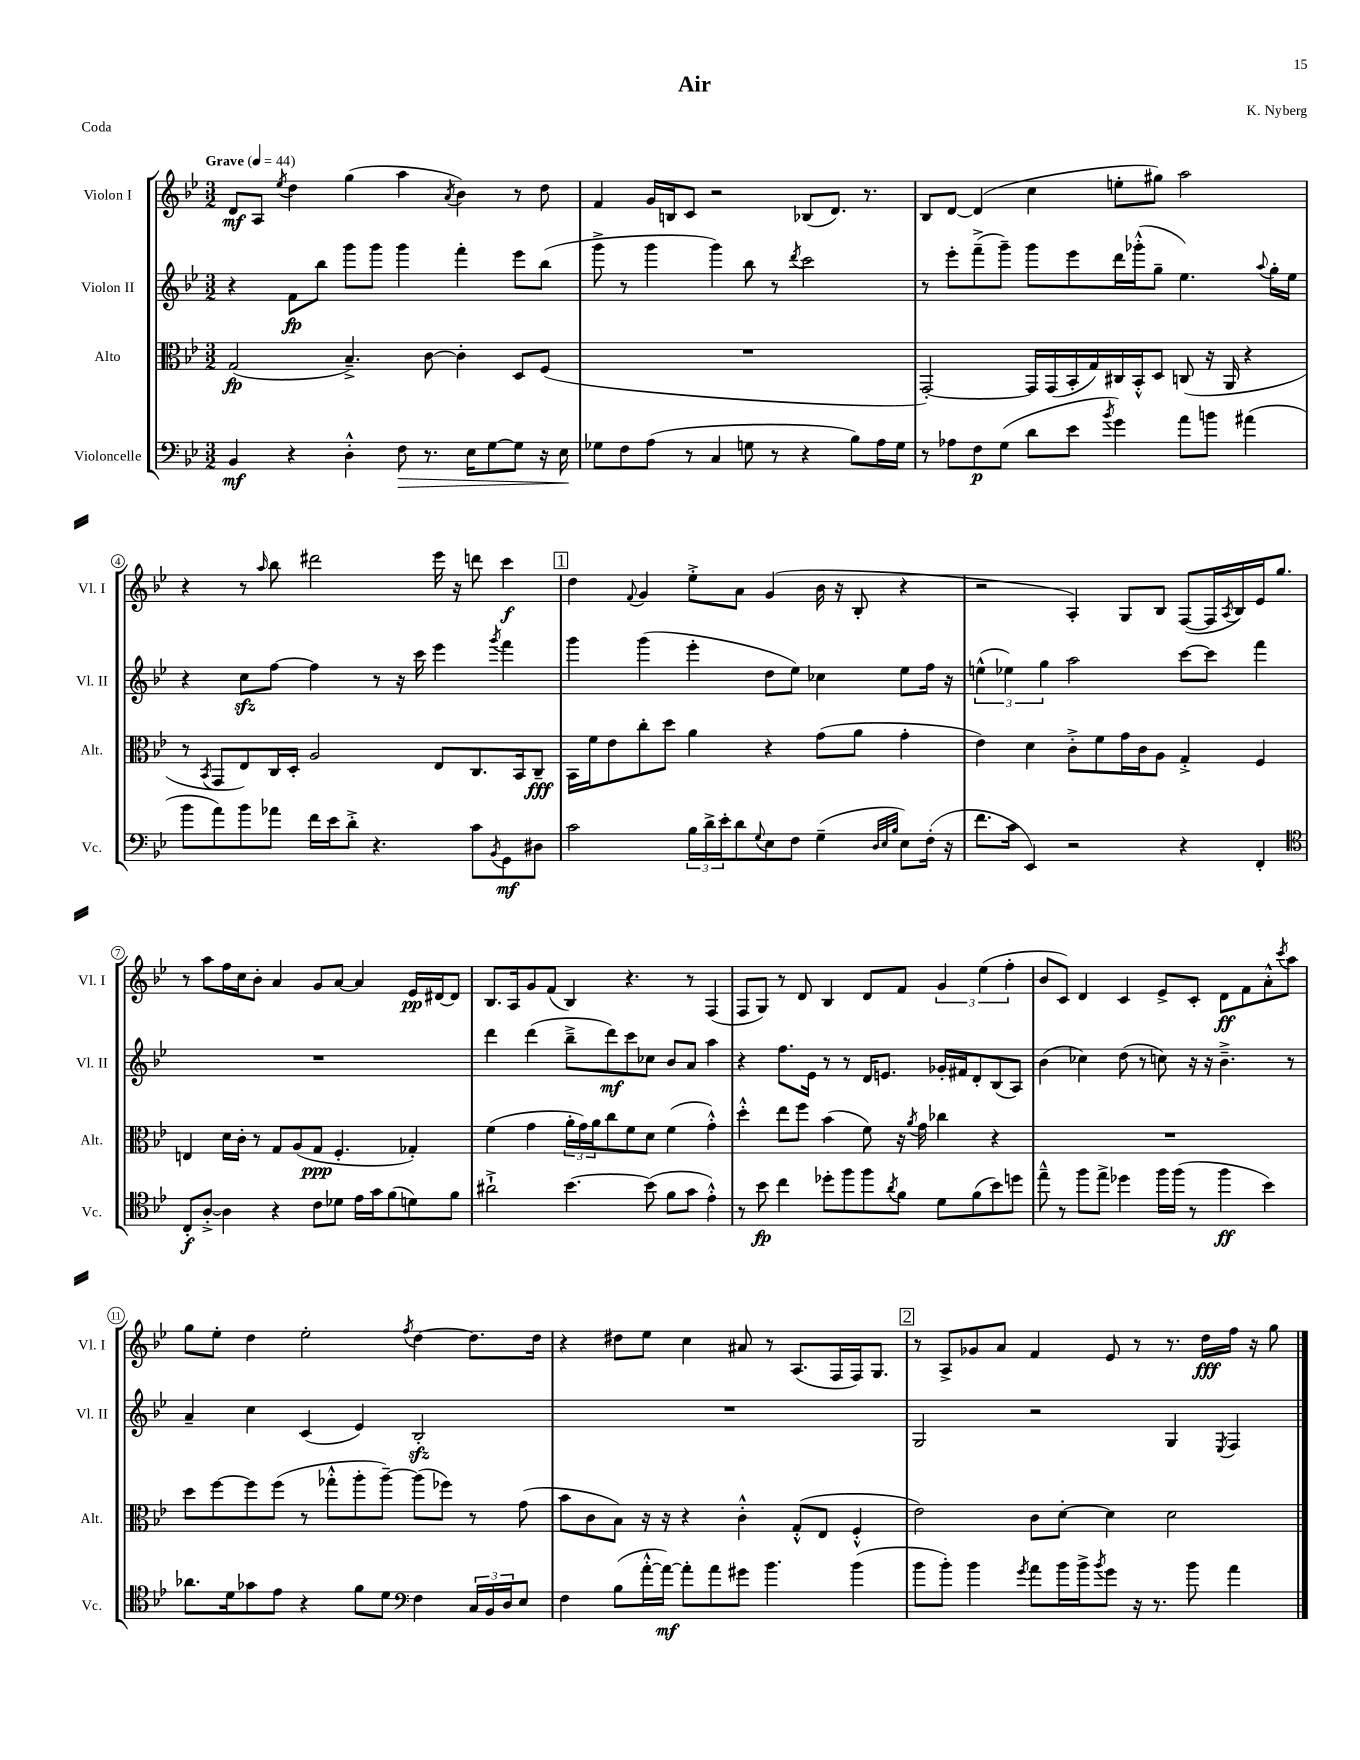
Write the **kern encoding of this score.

**kern	**kern	**kern	**kern
*staff4	*staff3	*staff2	*staff1
*clefF4	*clefC3	*clefG2	*clefG2
*k[b-e-]	*k[b-e-]	*k[b-e-]	*k[b-e-]
*M3/2	*M3/2	*M3/2	*M3/2
*MM44	*MM44	*MM44	*MM44
4BB-	(2G	4r	8d
.	.	.	8A
.	.	.	8qee-
4r	.	8f	4dd
.	.	8bb-	.
4D'^^	4.B-~^)	8ggg	(4gg
.	.	8ggg	.
8F	.	4ggg	4aa
8.r	[8c	.	.
.	.	.	8qa
.	4c']	4fff'	4b-)
16E-	.	.	.
[8G	.	.	.
8G]	8D	8eee-	8r
16r	(8F	(8bb-	8dd
16E-	.	.	.
=	=	=	=
8G-	1.r	8ggg^	4f
8F	.	8r	.
(8A	.	4ggg	16g
.	.	.	16B
8r	.	.	8c
4C	.	4ggg)	2r
8G	.	8bb-	.
8r	.	8r	.
.	.	8qddd	.
4r	.	2ccc	(8B-
.	.	.	8.d)
8B-)	.	.	.
.	.	.	8.r
16A	.	.	.
16G	.	.	.
=	=	=	=
8r	[2GG')	8r	8B-
8A-	.	8eee-'	[8d
8F	.	(8fff~^	(4d]
(8G	.	8ggg~)	.
8d	16GG]	8ggg	4cc
.	(16GG	.	.
8e-	16BB-'	8eee-	.
.	16G)	.	.
8qb-	.	.	.
4g)	16C#	16ddd	8ee'
.	16BB-'^^	(16ggg-'^^	.
.	8D	8gg~	8gg#)
8a	(8C	4.ee-)	2aa
8b	16r	.	.
.	16AA	.	.
(4a#	4r	.	.
.	.	8qqaa	.
.	.	16gg'	.
.	.	16ee-	.
=	=	=	=
8b-	8r	4r	4r
.	8qBB-	.	.
8a)	8GG	.	.
8b-	8E-)	8cc	8r
.	.	.	16qqaa
8a-	16C	[8ff	8bb-
.	16D'	.	.
16f	2A	4ff]	2ddd#
16e-	.	.	.
8d'^	.	.	.
4.r	.	8r	.
.	.	16r	.
.	.	16ccc	.
.	8E-	4eee-	16eee-
.	.	.	16r
8c	8.C	.	8ddd
8qBB-	.	8qggg	.
8GG	.	4fff	4ccc
.	16BB-	.	.
8D#	8C~	.	.
=	=	=	=
2c	16BB-	4ggg	4dd
.	16f	.	.
.	8e-	.	.
.	.	.	8qqf
.	8cc'	(4ggg	4g
.	8dd	.	.
24B-	4a	4eee-'	8ee-'^
24d^	.	.	.
24e-'	.	.	.
8d	.	.	8a
8qqG	.	.	.
8E-	4r	8dd	(4g
8F	.	8ee-)	.
(4G~	(8g	4cc-	16b-
.	.	.	16r
.	8a	.	8B-'
32qqD	.	.	.
32qqE-	.	.	.
32qqB-	.	.	.
8E-)	4g'	8ee-	4r
(16F'	.	16ff	.
16r	.	16r	.
=	=	=	=
8.f	4e-)	(6ee^^	2r
.	.	6ee-)	.
16c	.	.	.
4EE-)	4d	.	.
.	.	6gg	.
2r	8c'^	2aa	4A')
.	8f	.	.
.	16g	.	8G
.	16c	.	.
.	8A	.	8B-
4r	4G'^	[8ccc	([8F
.	.	8ccc]	16F]
.	.	.	8qA
.	.	.	16B-)
4FF'	4F	4fff	16e-
.	.	.	8.gg
=	=	=	=
*clefC4	*	*	*
8C'	4E	1.r	8r
[8A'^	.	.	8aa
4A]	16d	.	16ff
.	16c'	.	16cc
.	8r	.	8b-'
4r	8G	.	4a
.	(8A	.	.
8c	8G	.	8g
8d-	4.F'	.	[8a
16e-	.	.	4a]
16g	.	.	.
(8f	.	.	.
8d)	4G-')	.	16e-
.	.	.	[16d#
8f	.	.	8d#]
=	=	=	=
2a#`^	(4f	4ddd	8.B-
.	.	.	16A
.	4g	(4ddd	8g
.	.	.	(8f
[4.b-	24a'	8bb-~^	4B-)
.	24g)	.	.
.	24a	.	.
.	8cc	8ddd)	.
.	8f	8ccc	4.r
(8b-]	8d	8cc-	.
8f	(4f	8b-	.
8g	.	8a	8r
4e-'^^)	4g'^^)	4aa	(4F
=	=	=	=
8r	4dd'^^	4r	8F
8b-	.	.	8G)
4cc	8ee-	8.ff	8r
.	8ff	.	8d
.	.	16e-	.
8dd-'	(4b-	8r	4B-
8ff	.	8r	.
8ff	8f)	16d	8d
.	.	8.e	.
8qa	.	.	.
8f	16r	.	8f
.	8qa	.	.
.	16g	.	.
8d	4cc-	16g-'	6g
.	.	16f#	.
(8f	.	8d'	.
.	.	.	(6ee-
8b-)	4r	(8B-	.
.	.	.	6ff'
8dd	.	8A)	.
=	=	=	=
8ee-~^^	1.r	(4b-	8b-
8r	.	.	8c)
8ff	.	4cc-)	4d
8ee-^	.	.	.
4dd-	.	(8dd	4c
.	.	8r	.
16ff	.	8cc)	8e-^
(16ff	.	.	.
8r	.	16r	8c'
.	.	16r	.
4ff	.	4.b-~^	8d
.	.	.	8f
4b-)	.	.	8a'^^
.	.	.	8qccc
.	.	8r	8aa
=	=	=	=
8.a-	8dd	4a~	8gg
.	[8ff	.	8ee-'
16d	.	.	.
8g-	8ff]	4cc	4dd
8e-	(8ff	.	.
4r	8r	(4c	2ee-'
.	8gg-'^^	.	.
8f	8aa'	4e-)	.
8d	[8aa~)	.	.
*clefF4	*	*	*
.	.	.	8qff
4F	(8aa]	2B-'	[4dd
.	8ff-)	.	.
24C	8r	.	8.dd]
24BB-	.	.	.
24D	.	.	.
8E-	(8g	.	.
.	.	.	16dd
=	=	=	=
4F	8b-	1.r	4r
.	8c	.	.
(8B-	8B-)	.	8dd#
[16a'^^	16r	.	8ee-
16a_)	16r	.	.
8a']	4r	.	4cc
8a	.	.	.
8g#	4c'^^	.	8a#
4.b-	.	.	8r
.	(8G'^^	.	(8.A
.	8E-	.	.
.	.	.	16F
(4b-	4F'^^	.	16F)
.	.	.	8.G
=	=	=	=
8b-	2e-)	2G	8r
8b-')	.	.	8A^
4b-	.	.	8g-
.	.	.	8a
8qg	.	.	.
8a	8c	2r	4f
16b-	[8d'	.	.
16b-^	.	.	.
8qb-	.	.	.
8g	4d]	.	8e-
16r	.	.	8r
8.r	.	.	.
.	2d	4G	8.r
8b-	.	.	.
.	.	.	16dd
.	.	8qE-	.
4a	.	4F	16ff
.	.	.	16r
.	.	.	8gg
==	==	==	==
*-	*-	*-	*-
